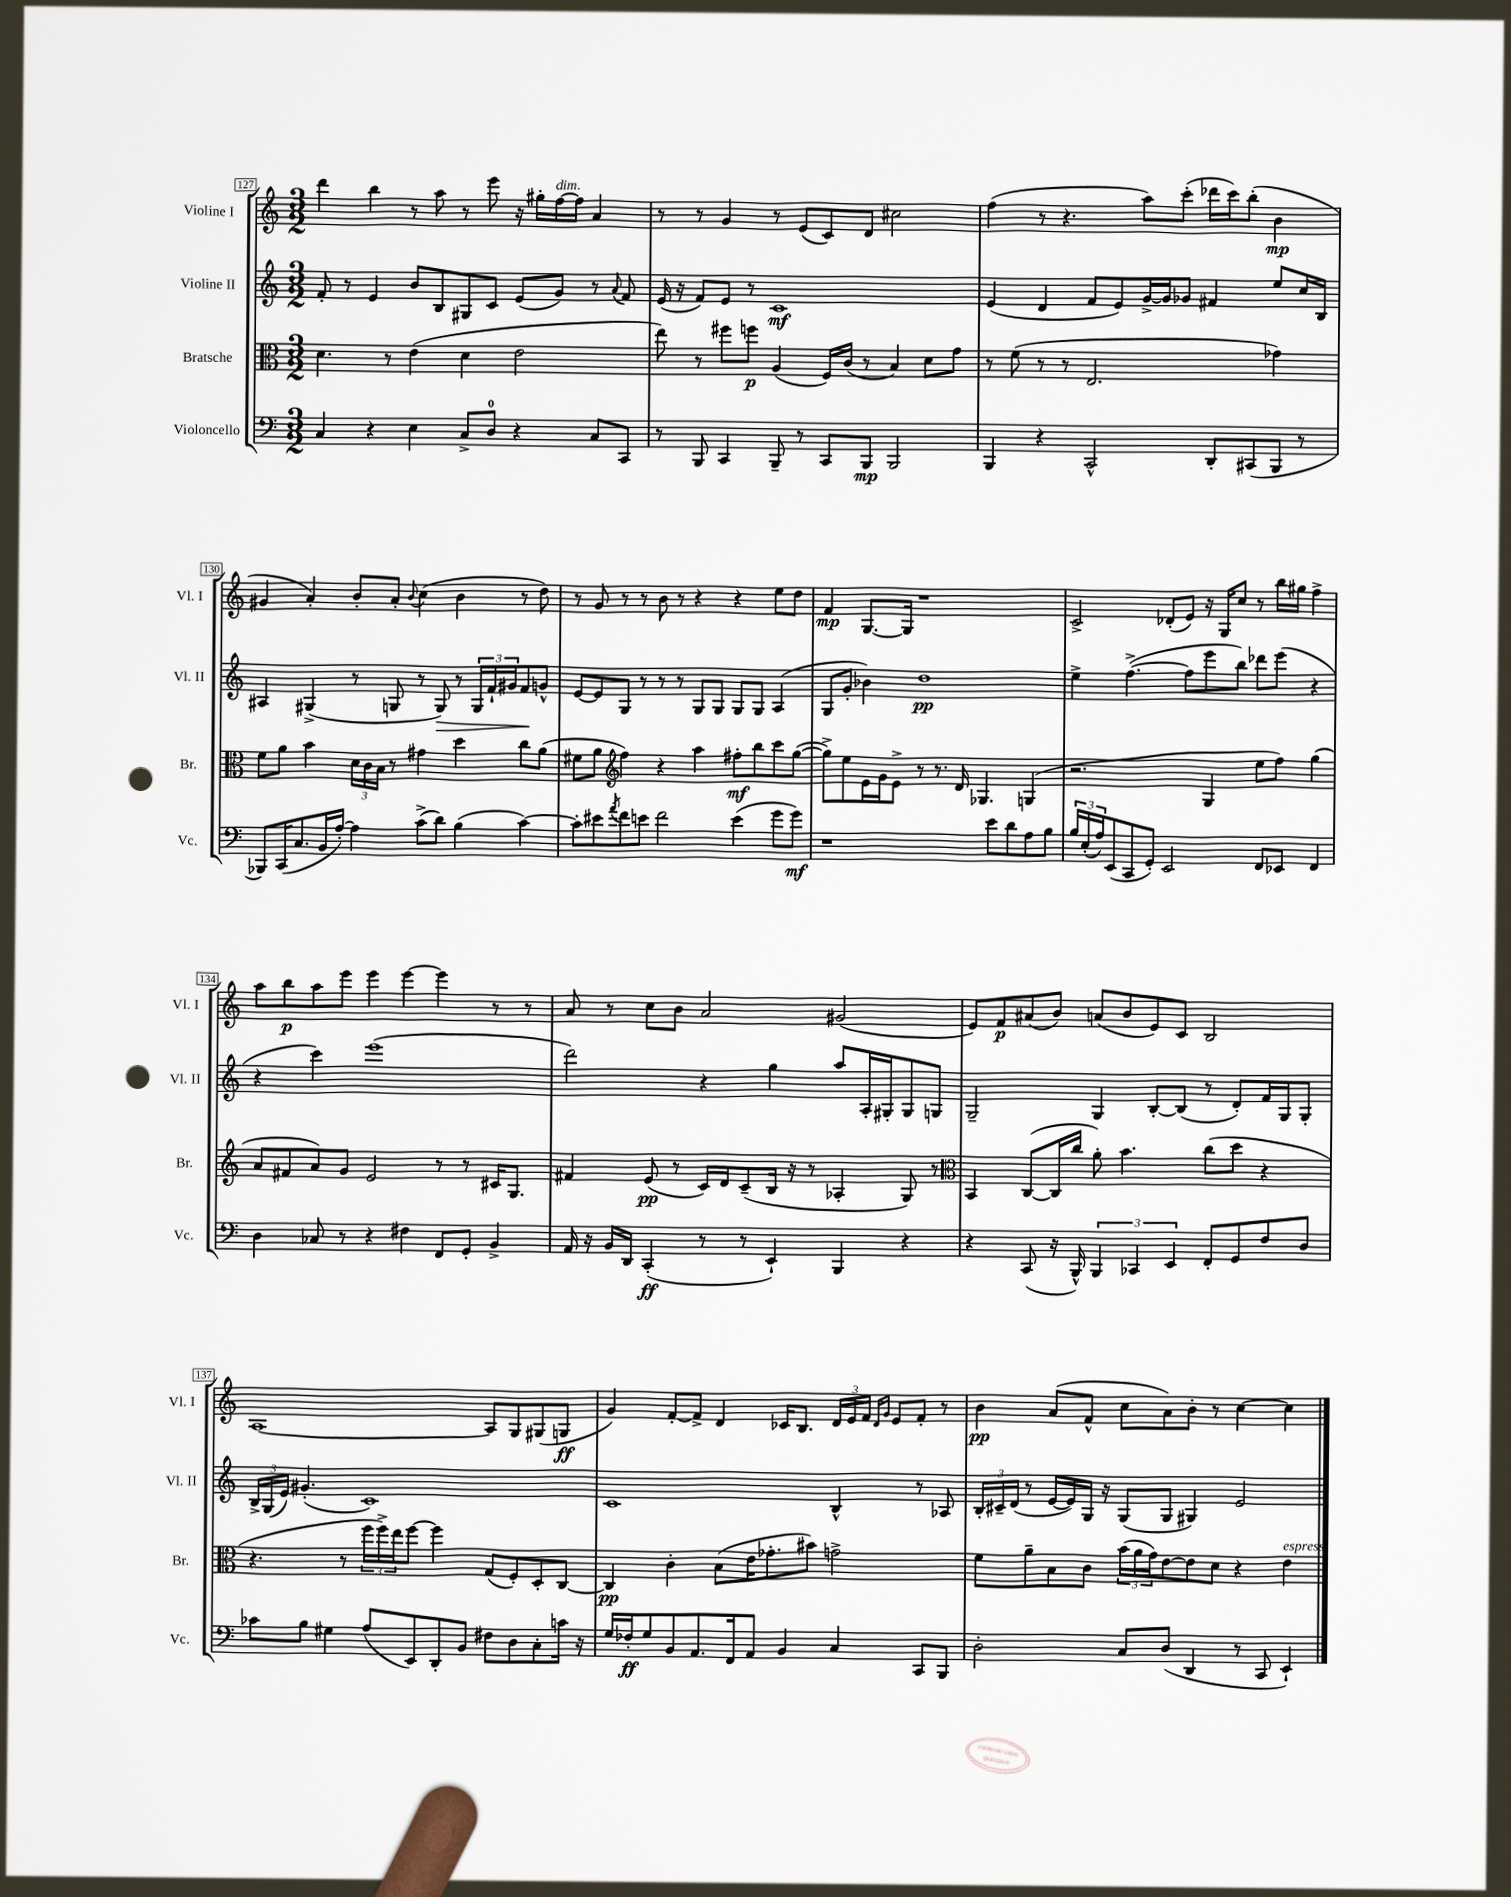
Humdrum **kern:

**kern	**dynam	**kern	**dynam	**kern	**dynam	**kern	**dynam
*part4	*part4	*part3	*part3	*part2	*part2	*part1	*part1
*staff4	*staff4	*staff3	*staff3	*staff2	*staff2	*staff1	*staff1
*I"Violoncello	*	*I"Bratsche	*	*I"Violine II	*	*I"Violine I	*
*I'Vc.	*	*I'Br.	*	*I'Vl. II	*	*I'Vl. I	*
*clefF4	*	*clefC3	*	*clefG2	*	*clefG2	*
*k[]	*	*k[]	*	*k[]	*	*k[]	*
*M3/2	*	*M3/2	*	*M3/2	*	*M3/2	*
=127	=127	=127	=127	=127	=127	=127	=127
4C/	.	4.d\	.	8f'/	.	4ddd\	.
.	.	.	.	8r	.	.	.
4r	.	.	.	4e/	.	4bb\	.
.	.	8r	.	.	.	.	.
4E\	.	(4e\	.	8b/L	.	8r	.
.	.	.	.	8B/	.	8aa\	.
8C^/L	.	4d\	.	8G#X/	.	8r	.
8D/J	.	.	.	8c/J	.	8eee\	.
4r	.	2e\	.	(8e/L	.	16r	.
.	.	.	.	.	.	16gg#X'\LL	.
!	!	!	!	!	!	!LO:TX:a:i:t=dim.	!
.	.	.	.	8g/J)	.	[16ff\	.
.	.	.	.	.	.	16ff\JJ]	.
8C/L	.	.	.	8r	.	4a/	.
.	.	.	.	8qqa/	.	.	.
8CC/J	.	.	.	8f/	.	.	.
=128	=128	=128	=128	=128	=128	=128	=128
8r	.	8ee\)	.	(16e/	.	8r	.
.	.	.	.	16r	.	.	.
8BBB/	.	8r	.	8f/L)	.	8r	.
4CC/	.	8ff#X\L	.	8e/J	.	4g/	.
.	.	8ffn\J	p	8r	.	.	.
8BBB~/	.	(4A/	.	1c	mf	8r	.
8r	.	.	.	.	.	(8e/L	.
8CC/L	.	16F/LL)	.	.	.	8c/)	.
.	.	(16c/JJ	.	.	.	.	.
8BBB/J	mp	8r	.	.	.	8d/J	.
2BBB/	.	4B/)	.	.	.	2cc#X\	.
.	.	8d\L	.	.	.	.	.
.	.	8g\J	.	.	.	.	.
=129	=129	=129	=129	=129	=129	=129	=129
4BBB/	.	8r	.	(4e/	.	(4ff\	.
.	.	(8f\	.	.	.	.	.
4r	.	8r	.	4d/	.	8r	.
.	.	8r	.	.	.	4.r	.
2CC^^/	.	2.E/	.	8f/L	.	.	.
.	.	.	.	8e/)	.	.	.
.	.	.	.	[16g^/L	.	8aa\L)	.
.	.	.	.	16g/J]	.	.	.
.	.	.	.	8g-X/J	.	(8ccc'\J	.
8DD'/L	.	.	.	4f#X/	.	16ddd-X\LL	.
.	.	.	.	.	.	16ccc\J)	.
(8CC#X/	.	.	.	.	.	(8bb'\J	.
8BBB/J	.	4g-X\)	.	8ee/L	.	4b\	mp
8r	.	.	.	16cc/L	.	.	.
.	.	.	.	16B/JJ	.	.	.
!!LO:LB:g=z
=130	=130	=130	=130	=130	=130	=130	=130
8BBB-X/L)	.	8f\L	.	4A#X/	.	4g#X/	.
(16CC/K	.	8a\J	.	.	.	.	.
8.C/	.	.	.	.	.	.	.
.	.	4b\	.	(4G#X^/	.	4a'/)	.
16BB/L	.	.	.	.	.	.	.
[16A'/JJ)	.	.	.	.	.	.	.
4A\]	.	24d\LL	.	8r	.	8b'/L	.
.	.	24c\	.	.	.	.	.
.	.	24B\JJ	.	.	.	.	.
.	.	8r	.	8Gn/	.	8a'/J	.
.	.	.	.	.	.	8qqb/	.
(8c^\L	.	4g#X\	.	8r	.	(4cc\	.
!	!	!	!	!	!LO:HP:b	!	!
8d\J)	.	.	.	8G/)	>	.	.
(4B\	.	4dd\	.	8r	.	4b\	.
.	.	.	.	24G/LL	.	.	.
.	.	.	.	24f`/	.	.	.
.	.	.	.	24g#X/J	.	.	.
[4c\)	.	8cc\L	.	8f/	.	8r	.
.	.	(8a\J	.	8gn^^/J	]	8dd\)	.
=131	=131	=131	=131	=131	=131	=131	=131
8c'\L]	.	8f#X\L	.	[8e/L	.	8r	.
8e#X\	.	8a\J	.	8e/]	.	8g/	.
8qa/	.	.	.	.	.	.	.
*	*	*clefG2	*	*	*	*	*
8f\	.	4ff\)	.	8G/J	.	8r	.
8en\J	.	.	.	8r	.	8r	.
2f\	.	4r	.	8r	.	8b\	.
.	.	.	.	8r	.	8r	.
.	.	4aa\	.	8G/L	.	4r	.
.	.	.	.	8G/J	.	.	.
(4e\	.	8ff#X'\L	mf	8G/L	.	4r	.
.	.	8bb\	.	8G/J	.	.	.
8g\L	.	8ccc\	.	(4A/	.	8ee\L	.
8g\J)	mf	([8gg\J	.	.	.	8dd\J	.
=132	=132	=132	=132	=132	=132	=132	=132
1r	.	8gg^\L])	.	8G/L	.	4f/	mp
.	.	8ee\	.	8g'/J	.	.	.
.	.	16e\L	.	4b-X\)	.	[8.G/L	.
.	.	16g\J	.	.	.	.	.
.	.	8e^\J	.	.	.	.	.
.	.	.	.	.	.	16G/Jk]	.
.	.	8r	.	1dd	pp	1r	.
.	.	8.r	.	.	.	.	.
.	.	16d/	.	.	.	.	.
.	.	4.G-X/	.	.	.	.	.
8e\L	.	.	.	.	.	.	.
8d\	.	.	.	.	.	.	.
8A\	.	(4Gn/	.	.	.	.	.
8B\J	.	.	.	.	.	.	.
=133	=133	=133	=133	=133	=133	=133	=133
24B/LL	.	2.r	.	4ee^\	.	2c^/	.
(24E'/	.	.	.	.	.	.	.
24A/J)	.	.	.	.	.	.	.
(8EE/	.	.	.	.	.	.	.
8CC/	.	.	.	([4.ff^\	.	.	.
8GG'/J)	.	.	.	.	.	.	.
2EE/	.	.	.	.	.	(8d-X'/L	.
.	.	.	.	8ff\L]	.	8e/J)	.
.	.	4G/	.	8eee\	.	16r	.
.	.	.	.	.	.	16G/KL	.
.	.	.	.	8bb\J)	.	8cc/J	.
8FF/L	.	8ee\L	.	8ddd-X\L	.	8r	.
8EE-X/J	.	8ff\J)	.	(8eee\J	.	16bb\LL	.
.	.	.	.	.	.	16gg#X\JJ	.
4FF/	.	(4gg\	.	4r	.	4ff^\	.
!!LO:LB:g=z
=134	=134	=134	=134	=134	=134	=134	=134
4D\	.	8a/L	.	4r	.	8aa\L	.
.	.	8f#X/	.	.	.	8bb\	p
8C-X/	.	8a/)	.	4ccc\)	.	8aa\	.
8r	.	8g/J	.	.	.	8eee\J	.
4r	.	2e/	.	(1eee	.	4eee\	.
4F#X\	.	.	.	.	.	[4eee\	.
8FF/L	.	8r	.	.	.	4eee\]	.
8GG'/J	.	8r	.	.	.	.	.
4BB^/	.	16c#X/KL	.	.	.	8r	.
.	.	8.G/J	.	.	.	.	.
.	.	.	.	.	.	8r	.
=135	=135	=135	=135	=135	=135	=135	=135
16AA/	.	4f#X/	.	2ddd\)	.	8a/	.
16r	.	.	.	.	.	.	.
16BB/LL	.	.	.	.	.	8r	.
16DD/JJ	.	.	.	.	.	.	.
(4CC'/	ff	(8e/	pp	.	.	8cc\L	.
.	.	8r	.	.	.	8b\J	.
8r	.	16c/LL)	.	4r	.	2a/	.
.	.	16d/J	.	.	.	.	.
8r	.	(8c~/	.	.	.	.	.
4EE`/)	.	16B/Jk	.	4gg\	.	.	.
.	.	16r	.	.	.	.	.
.	.	8r	.	.	.	.	.
4BBB/	.	4A-X'/	.	8aa/L	.	(2g#X/	.
.	.	.	.	16A'/L	.	.	.
.	.	.	.	16G#X'/J	.	.	.
4r	.	8G/)	.	8G#/	.	.	.
.	.	8r	.	8Gn/J	.	.	.
=136	=136	=136	=136	=136	=136	=136	=136
*	*	*clefC3	*	*	*	*	*
4r	.	4BB/	.	2G~/	.	8e/L)	.
.	.	.	.	.	.	8f/	p
(8CC/	.	([8C/L	.	.	.	(8a#X/	.
16r	.	16C/L]	.	.	.	8b/J)	.
16BBB^^/)	.	16cc/JJ	.	.	.	.	.
6BBB/	.	8a'\)	.	4G/	.	(8an/L	.
.	.	4.b\	.	.	.	8b/	.
6CC-X/	.	.	.	.	.	.	.
.	.	.	.	[8B'/L	.	8e/)	.
6EE/	.	.	.	.	.	.	.
.	.	.	.	(8B/J]	.	8c/J	.
8FF'/L	.	(8cc\L	.	8r	.	2B/	.
8GG/	.	8dd\J	.	8d'/L)	.	.	.
8F/	.	4r	.	16f/L	.	.	.
.	.	.	.	16G/J	.	.	.
8D/J	.	.	.	8G'/J	.	.	.
!!LO:LB:g=z
=137	=137	=137	=137	=137	=137	=137	=137
8c-X\L	.	4.r	.	24B^/LL	.	[1A	.
.	.	.	.	(24G/	.	.	.
.	.	.	.	24e/JJ)	.	.	.
8B\J	.	.	.	(4.g#X'/	.	.	.
4G#X\	.	.	.	.	.	.	.
.	.	8r	.	.	.	.	.
(8A/L	.	24ff\LL	.	1c)	.	.	.
.	.	24ff^\)	.	.	.	.	.
.	.	24ee\J	.	.	.	.	.
8EE/)	.	[8ff\J	.	.	.	.	.
8DD'/	.	4ff\]	.	.	.	.	.
8BB/J	.	.	.	.	.	.	.
8F#X\L	.	(8G/L	.	.	.	8A/L]	.
8D\	.	8F'/)	.	.	.	8G/	.
8C'\	.	8D'/	.	.	.	(8G#X/	.
16cn\Jk	.	[8C/J	.	.	.	8Gn/J	ff
16r	.	.	.	.	.	.	.
=138	=138	=138	=138	=138	=138	=138	=138
16G/LL	.	4C/]	pp	1c	.	4g/)	.
16F-X'/J	ff	.	.	.	.	.	.
8G/	.	.	.	.	.	.	.
8BB/	.	4c'\	.	.	.	[8f'/L	.
8.AA/	.	.	.	.	.	8f^/J]	.
.	.	(8B\L	.	.	.	4d/	.
16FF/k	.	.	.	.	.	.	.
8AA/J	.	16e\K	.	.	.	.	.
.	.	8.g-X'\	.	.	.	.	.
4BB/	.	.	.	.	.	16c-X/KL	.
.	.	.	.	.	.	8.B/J	.
.	.	8b#X\J)	.	.	.	.	.
4C/	.	2gn^\	.	4B^^/	.	24d/LL	.
.	.	.	.	.	.	24e/	.
.	.	.	.	.	.	24f/JJ	.
.	.	.	.	.	.	16qqd/LL	.
.	.	.	.	.	.	16qqg/JJ	.
.	.	.	.	.	.	8e/L	.
8CC/L	.	.	.	8r	.	8f'/J	.
8BBB/J	.	.	.	8A-X/	.	8r	.
=139	=139	=139	=139	=139	=139	=139	=139
2D'\	.	8f\L	.	24B'/LL	.	4b\	pp
.	.	.	.	24c#X~/	.	.	.
.	.	.	.	(24d/JJ	.	.	.
.	.	8a~\	.	8r	.	.	.
.	.	8B\	.	[16e/LL	.	(8a/L	.
.	.	.	.	16e/])	.	.	.
.	.	8c\J	.	16G/JJ	.	8f^^/J	.
.	.	.	.	16r	.	.	.
8C/L	.	(24b\LL	.	(8G/L	.	8cc\L	.
.	.	24a\	.	.	.	.	.
.	.	24g\J)	.	.	.	.	.
(8D/J	.	[8e\	.	8G/J	.	8a\)	.
4DD/	.	8e\]	.	4G#X/)	.	8b'\J	.
.	.	8d\J	.	.	.	8r	.
8r	.	4r	.	2e/	.	[4cc\	.
8CC/	.	.	.	.	.	.	.
!	!	!LO:TX:a:i:t=espress.	!	!	!	!	!
4EE`/)	.	4e\	.	.	.	4cc\]	.
==	==	==	==	==	==	==	==
*-	*-	*-	*-	*-	*-	*-	*-
